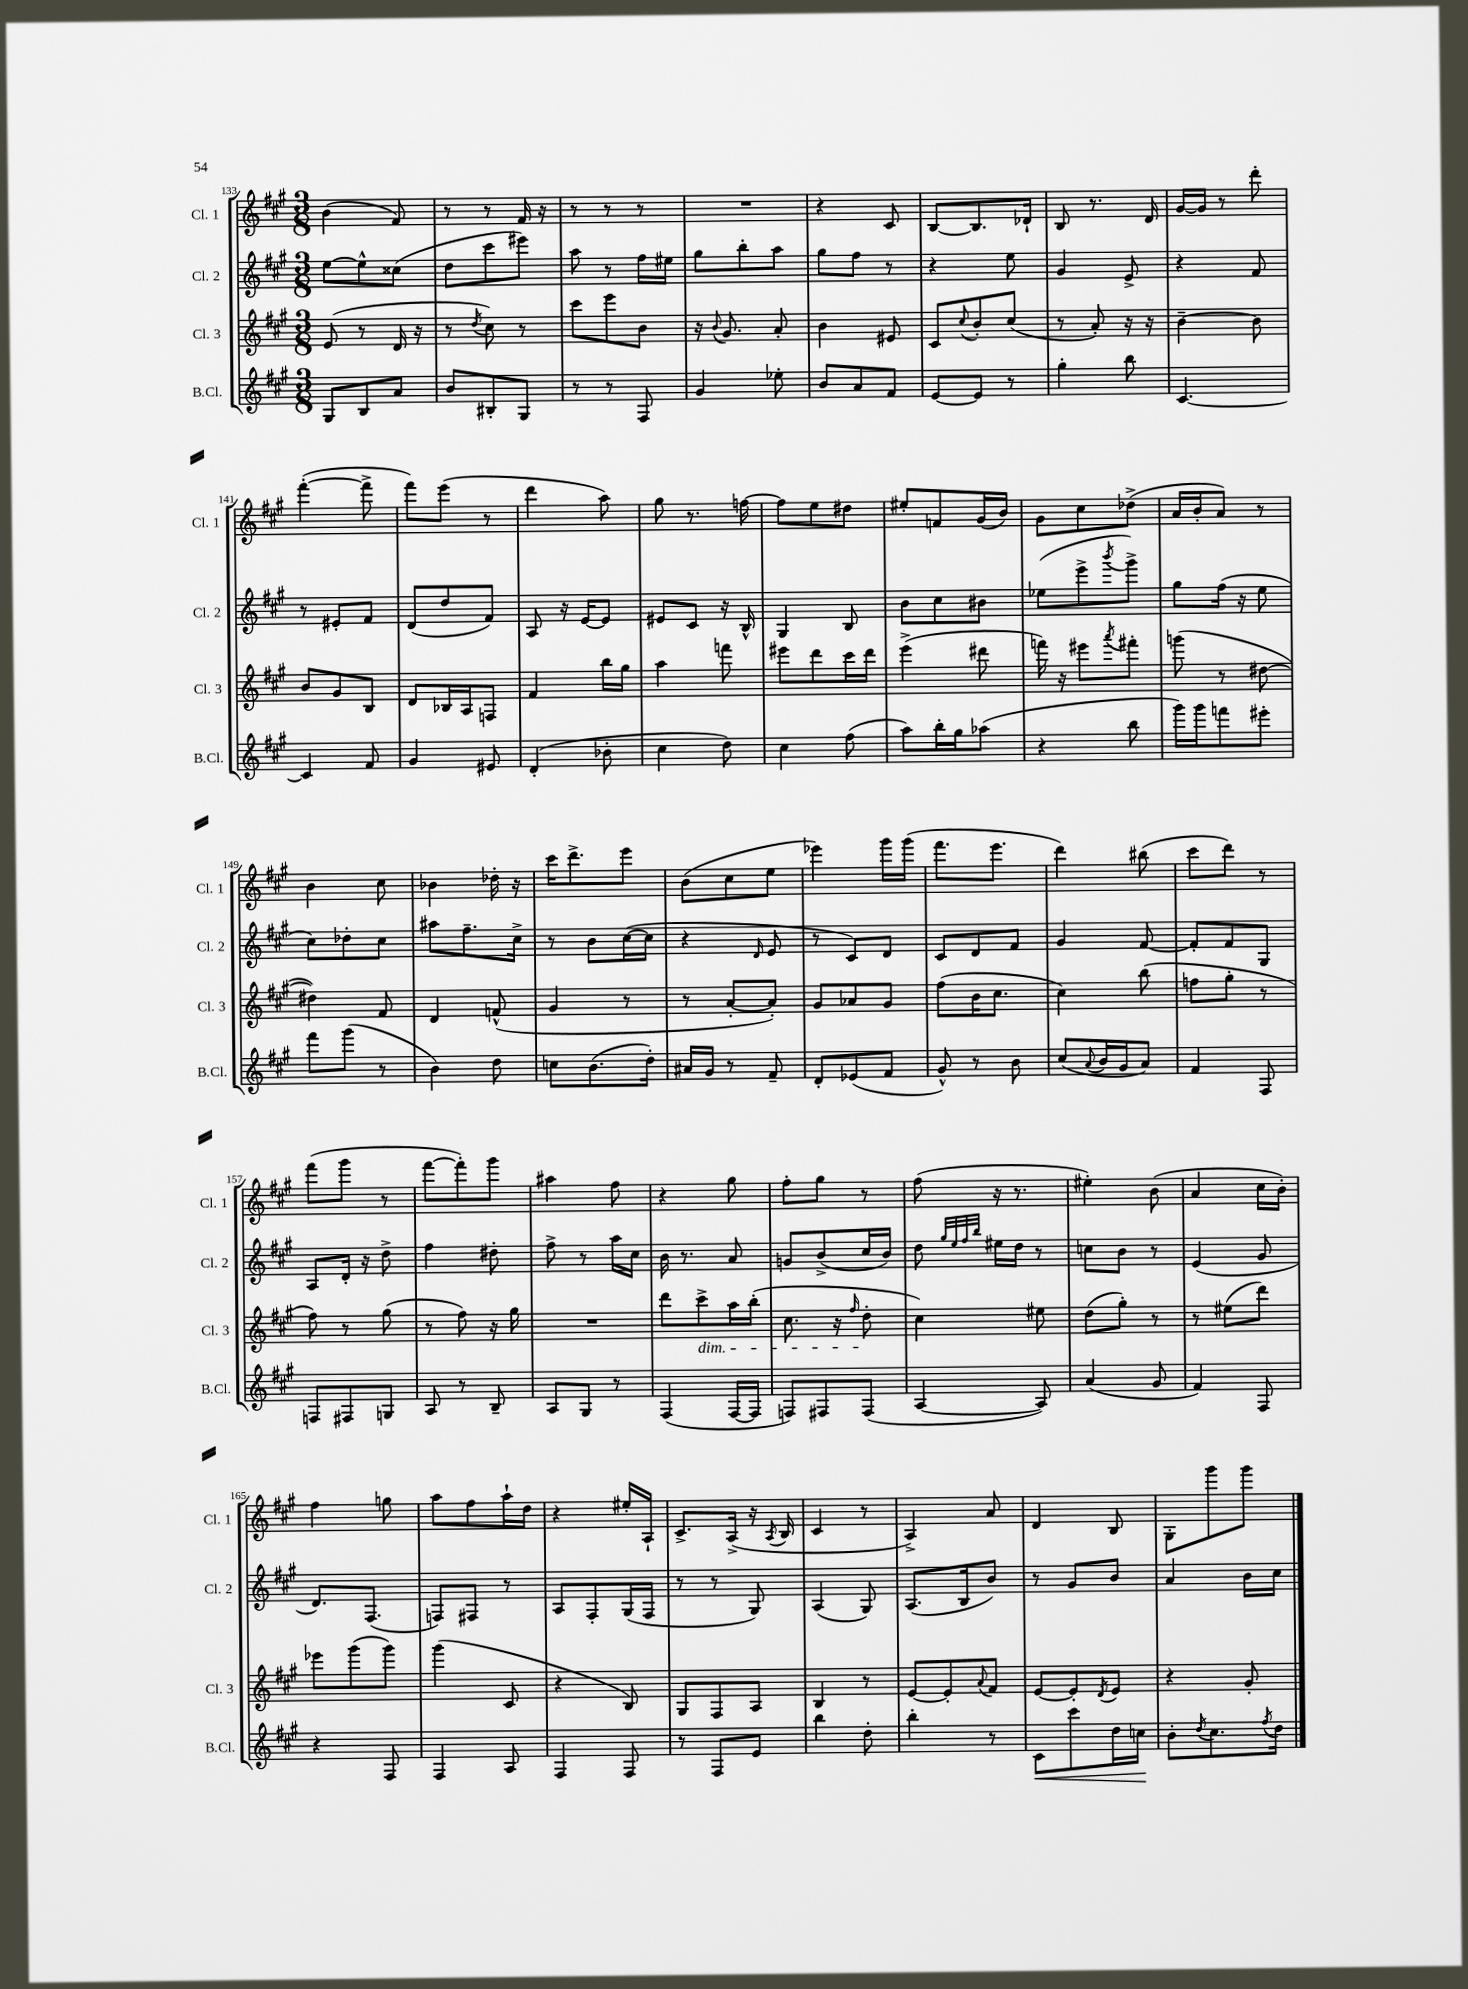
<<
\new StaffGroup <<
\new Staff = "s0" \with { instrumentName = "Cl. 1" shortInstrumentName = "Cl. 1" } {
    \clef treble \key a \major \numericTimeSignature \time 3/8
    b'4( fis'8) |
    r8 r8 fis'16 r16 |
    r8 r8 r8 |
    R4. |
    r4 cis'8 |
    b8~ b8. des'16-! |
    b8 r8. d'16 |
    gis'16~ gis'16 r8 d'''8-. |
    fis'''4~-.( fis'''8-> |
    fis'''8) e'''8( r8 |
    d'''4 a''8) |
    gis''8 r8. f''16~ |
    f''8 e''8 dis''8 |
    eis''8-. f'8 gis'16( b'16) |
    gis'8 cis''8 des''8->( |
    a'16 b'16-. a'8) r8 |
    b'4 cis''8 |
    bes'4 des''16-. r16 |
    cis'''16 d'''8.-> e'''8 |
    b'8( cis''8 e''8 |
    ees'''4) gis'''16 gis'''16( |
    fis'''8. e'''8. |
    d'''4) bis''8( |
    cis'''8 d'''8) r8 |
    fis'''8( gis'''8 r8 |
    fis'''8~ fis'''8-.) gis'''8 |
    ais''4 fis''8 |
    r4 gis''8 |
    fis''8-. gis''8 r8 |
    fis''8( r16 r8. |
    eis''4-.) b'8( |
    a'4 cis''16 b'16-.) |
    fis''4 g''8 |
    a''8 fis''8 a''16-! d''16 |
    r4 eis''16-. a16-! |
    cis'8.-> a16->( r16 \acciaccatura { a8 } b16 |
    cis'4 r8 |
    a4->) a'8 |
    d'4 b8 |
    gis8-. gis'''8 gis'''8 \bar "|." |
}
\new Staff = "s1" \with { instrumentName = "Cl. 2" shortInstrumentName = "Cl. 2" } {
    \clef treble \key a \major \numericTimeSignature \time 3/8
    e''8~ e''8-^ cisis''8( |
    d''8 cis'''8 eis'''8) |
    a''8 r8 fis''16 eis''16 |
    gis''8 b''8-. a''8 |
    gis''8 fis''8 r8 |
    r4 e''8 |
    gis'4 e'8-> |
    r4 fis'8 |
    r8 eis'8-. fis'8 |
    d'8( d''8 fis'8) |
    a8 r16 e'16~ e'8 |
    eis'8 cis'8 r16 b16-^ |
    gis4 b8 |
    b'8 cis''8 bis'8 |
    ees''8( e'''8-> \acciaccatura { b'''8 } gis'''8->) |
    gis''8 fis''16( r16 e''8 |
    cis''8) des''8-. cis''8 |
    ais''8 fis''8.-- cis''16-> |
    r8 b'8 cis''16~( cis''16 |
    r4 \grace { d'16 } e'8 |
    r8 cis'8) d'8 |
    cis'8 d'8 fis'8 |
    gis'4 fis'8~ |
    fis'8-. fis'8 gis8 |
    a8 d'16-. r16 d''8-> |
    fis''4 dis''8-. |
    fis''8-> r8 a''16 cis''16 |
    b'16 r8. a'8 |
    g'8 b'8->( cis''16 b'16) |
    d''8 \grace { gis''32 e''32 fis''32 b''32 } eis''16 d''16 r8 |
    c''8 b'8 r8 |
    e'4( gis'8 |
    d'8.) fis8.( |
    f8) fis8 r8 |
    a8 fis8-. gis16( fis16 |
    r8 r8 gis8) |
    a4( gis8) |
    a8.( b16 b'8) |
    r8 gis'8 b'8 |
    a'4 b'16 cis''16 \bar "|." |
}
\new Staff = "s2" \with { instrumentName = "Cl. 3" shortInstrumentName = "Cl. 3" } {
    \clef treble \key a \major \numericTimeSignature \time 3/8
    e'8( r8 d'16 r16 |
    r8 \acciaccatura { d''8 } cis''8) r8 |
    cis'''8 e'''8 b'8 |
    r16 \appoggiatura { b'8 } gis'8. a'8-. |
    b'4 eis'8 |
    cis'8 \appoggiatura { cis''8 } b'8-. cis''8( |
    r8 a'8-.) r16 r16 |
    b'4~-- b'8 |
    b'8 gis'8 b8 |
    d'8 bes16 a16 f8 |
    fis'4 b''16 gis''16 |
    a''4 f'''8 |
    eis'''8 d'''8 cis'''16 d'''16 |
    e'''4->( dis'''8 |
    f'''16) r16 eis'''8 \acciaccatura { a'''8 } fis'''8-. |
    g'''8( r8 dis''8~ |
    dis''4) fis'8 |
    d'4 f'8-^( |
    gis'4 r8 |
    r8 a'8~-. a'8-.) |
    gis'8 aes'8 gis'8 |
    fis''8( b'16 cis''8. |
    cis''4) b''8( |
    f''8 gis''8-. r8 |
    fis''8) r8 gis''8( |
    r8 fis''8) r16 gis''16 |
    R4. |
    d'''8 cis'''8->\dim a''16 b''16-.( |
    cis''8. r16 \grace { fis''16 } d''8-.\! |
    cis''4) eis''8 |
    d''8( gis''8-.) r8 |
    r8 eis''8( d'''8) |
    ees'''8 gis'''8( gis'''8) |
    gis'''4( cis'8 |
    r4 b8) |
    gis8 fis8 a8 |
    b4 r8 |
    e'8~ e'8-. \appoggiatura { a'8 } fis'8 |
    e'8~ e'8-. \acciaccatura { d'8 } e'8 |
    r4 gis'8-. \bar "|." |
}
\new Staff = "s3" \with { instrumentName = "B.Cl." shortInstrumentName = "B.Cl." } {
    \clef treble \key a \major \numericTimeSignature \time 3/8
    gis8 b8 a'8 |
    b'8 bis8-. gis8 |
    r8 r8 fis8 |
    gis'4 ees''8-. |
    b'8 a'8 fis'8 |
    e'8~ e'8 r8 |
    gis''4-. b''8 |
    cis'4.~ |
    cis'4 fis'8 |
    gis'4 eis'8 |
    d'4-.( bes'8-. |
    cis''4 d''8) |
    cis''4 fis''8( |
    a''8) b''16-. gis''16 aes''8( |
    r4 b''8 |
    gis'''16) gis'''16 f'''8 eis'''8-. |
    fis'''8 gis'''8( r8 |
    b'4) d''8 |
    c''8 b'8.( d''16-.) |
    ais'16 gis'16 r8 fis'8-- |
    d'8-. ees'8( fis'8 |
    gis'8-^) r8 b'8 |
    cis''8( \appoggiatura { a'8 } b'16 gis'16 a'8) |
    fis'4 fis8 |
    f8 fis8 g8 |
    a8 r8 b8-- |
    a8 gis8 r8 |
    fis4( fis16~ fis16 |
    f8) fis8 fis8( |
    a4~ a8) |
    a'4( gis'8 |
    fis'4) fis8 |
    r4 fis8 |
    fis4 a8 |
    fis4 fis8 |
    r8 fis8 e'8 |
    b''4 d''8-. |
    b''4-. r8 |
    cis'8\< cis'''8 d''16 c''16\! |
    b'8-. \acciaccatura { d''8 } cis''8. \acciaccatura { fis''8 } d''16 \bar "|." |
}
>>
>>
\layout { \context { \Score currentBarNumber = #133 } }
